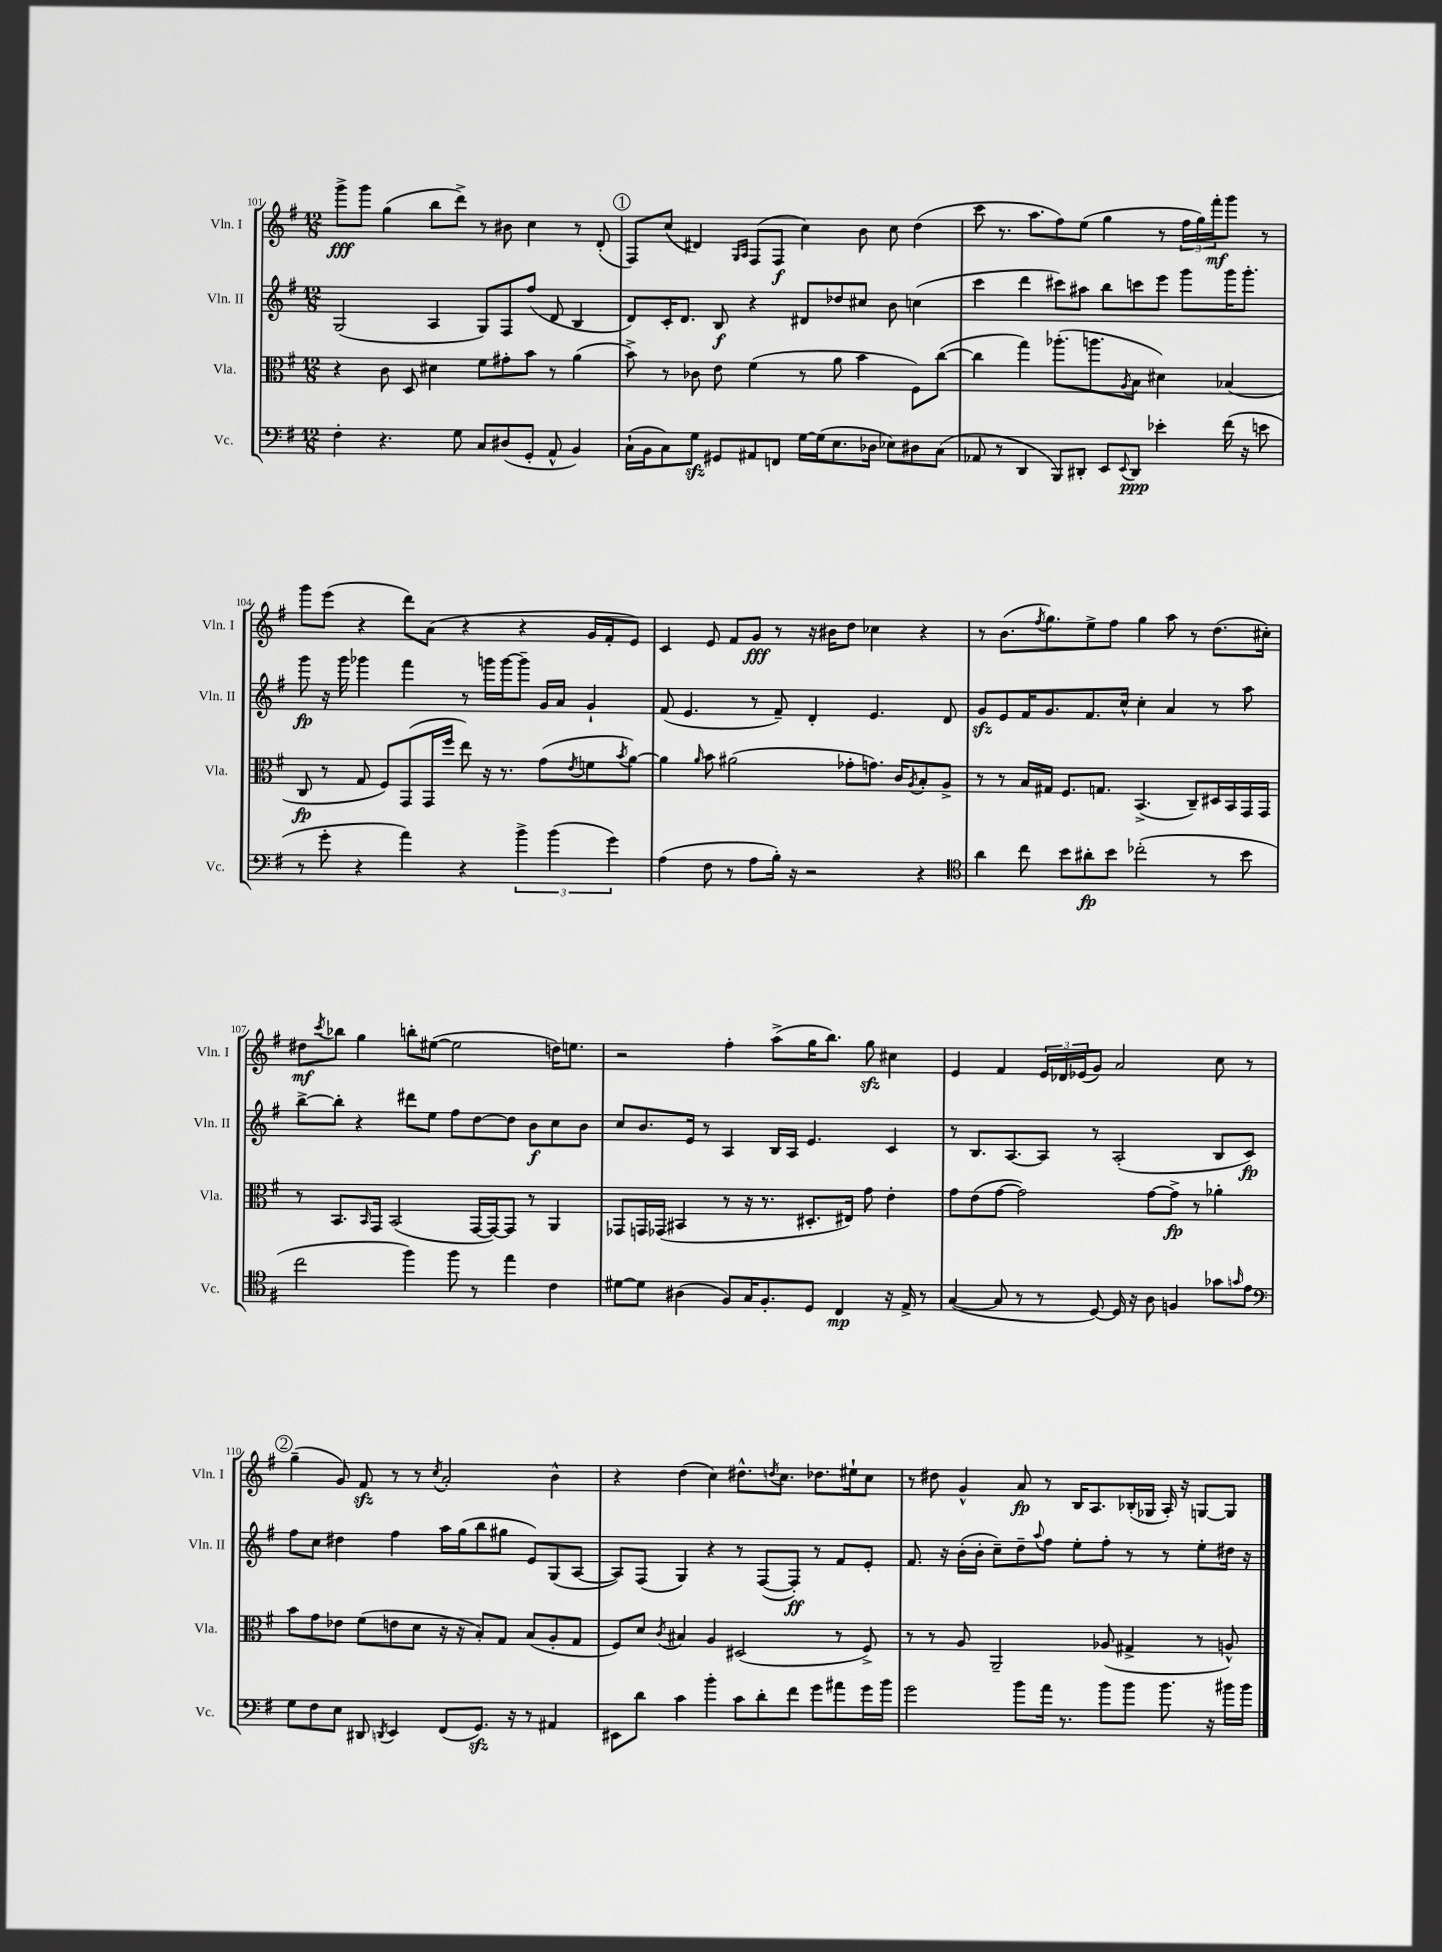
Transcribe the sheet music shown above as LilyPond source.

<<
\new StaffGroup <<
\new Staff = "s0" \with { instrumentName = "Vln. I" shortInstrumentName = "Vln. I" } {
    \clef treble \key g \major \numericTimeSignature \time 12/8
    g'''8->\fff g'''8 g''4( b''8 d'''8->) r8 bis'8 c''4 r8 d'8-.( |
    \mark \markup { \circle "1" } fis8) c''8( dis'4) \grace { g16 a16 } fis8( fis8\f c''4) b'8 c''8 d''4( |
    c'''8 r8. a''8. fis''8) e''8( g''4 r8 \tuplet 3/2 { fis''16 g''16) fis'''16-.\mf } g'''8 r8 |
    g'''8 e'''8( r4 d'''8) a'8( r4 r4 g'16 fis'16-. e'8) |
    c'4 e'8 fis'8 g'8\fff r8 r16 bis'16 d''8 ces''4 r4 |
    r8 b'8.( \acciaccatura { fis''8 } g''8.) e''8-> fis''8 g''4 a''8 r8 d''8.( cis''16-.) |
    dis''8\mf \acciaccatura { c'''8 } bes''8 g''4 b''8-. eis''8~( eis''2 d''16) e''8. |
    r2 fis''4-. a''8->( g''16 b''8.) g''8\sfz cis''4 |
    e'4 fis'4 \tuplet 3/2 { e'16 des'16 ees'16( } g'8) a'2 c''8 r8 |
    \mark \markup { \circle "2" } g''4--( g'8) fis'8\sfz r8 r8 \acciaccatura { c''8 } a'2-. b'4-^ |
    r4 d''4( c''4) dis''8.-^ \acciaccatura { d''8 } c''8. des''8. eis''16-! c''8 |
    r8 dis''8 g'4-^ a'8\fp r8 b16 a8. bes16-.( ges16 a16-.) r16 g8~ g8 \bar "|." |
}
\new Staff = "s1" \with { instrumentName = "Vln. II" shortInstrumentName = "Vln. II" } {
    \clef treble \key g \major \numericTimeSignature \time 12/8
    g2( a4 g8) fis8 fis''8( d'8 b4 |
    \mark \markup { \circle "1" } d'8) c'16-. d'8. b8\f r4 dis'8 des''8 cis''8 b'8 c''4( |
    c'''4 d'''4 cis'''8) ais''8 b''8 c'''8 e'''8 g'''8 g'''16 g'''8.-. |
    g'''8\fp r16 g'''16 ges'''4 fis'''4 r8 g'''16 g'''16~ g'''8-- g'16 a'16 g'4-! |
    fis'8( e'4. r8 fis'8--) d'4-. e'4. d'8 |
    g'8\sfz e'8 fis'16 g'8. fis'8. c''16-^ c''4-. a'4 r8 a''8 |
    b''8~-> b''8-. r4 dis'''8 e''8 fis''8 d''8~ d''8 b'8\f c''8 b'8 |
    c''8 b'8. e'16 r8 a4 b16 a16 e'4. c'4 |
    r8 b8. a8.~ a8 r8 a2-.( b8 c'8\fp) |
    \mark \markup { \circle "2" } fis''8 c''8 dis''4 fis''4 a''16 g''16( b''8 gis''8 e'8) g8( a8~ |
    a8) fis8( g4) r4 r8 fis8~( fis8-.\ff) r8 fis'8 e'8-. |
    fis'8. r16 b'16-.( b'16-. c''8--) d''8-- \appoggiatura { a''8 } fis''8 e''8-. fis''8-. r8 r8 e''8-. dis''16 r16 \bar "|." |
}
\new Staff = "s2" \with { instrumentName = "Vla." shortInstrumentName = "Vla." } {
    \clef alto \key g \major \numericTimeSignature \time 12/8
    r4 c'8 d8 dis'4 fis'8 gis'8-. b'8 r8 a'4( |
    \mark \markup { \circle "1" } b'8->) r8 ces'8 e'8 fis'4( r8 a'8 b'4 fis8) c''8~( |
    c''4 g''4) aes''8.-.( a''8. \acciaccatura { a8 } b8 dis'4) bes4( |
    c8\fp r8 g8 fis8) g,8( g,16 fis''16 e''8) r16 r8. g'8( \acciaccatura { e'8 } f'8 \acciaccatura { b'8 } a'8~) |
    a'4 \grace { a'16 } b'8 ais'2( ges'8-. g'8.) c'16 \acciaccatura { a8 } b8-. a8-> |
    r8 r8 b16 gis16 fis8. g8. b,4.->( c8--) dis16 b,16 g,16 g,16 |
    r8 b,8. \grace { b,16 } g,16 b,2( g,16~ g,16~) g,8 r8 a,4 |
    ges,8 g,16 ges,16( bis,4 r8 r16 r8. dis8.-. eis16) g'8 e'4-. |
    g'8 e'8( g'8~ g'2) g'8~ g'8->\fp r8 aes'4-. |
    \mark \markup { \circle "2" } b'8 g'8 ees'8 fis'8( e'8 d'8 r16 r16 b8-.) g8 b8( a8-. g8 |
    fis8) d'8 \acciaccatura { c'8 } bis4 a4 dis2( r8 fis8->) |
    r8 r8 a8 a,2-- aes8( gis4-> r8 a8-^) \bar "|." |
}
\new Staff = "s3" \with { instrumentName = "Vc." shortInstrumentName = "Vc." } {
    \clef bass \key g \major \numericTimeSignature \time 12/8
    fis4-. r4. g8 c8 dis8( g,8-. a,8-^ b,4) |
    \mark \markup { \circle "1" } c16-!( b,16 c8) g8\sfz gis,8 ais,8 f,8 g16~ g16( e8. des16 ees8) dis8 c8( |
    aes,8 r8 d,4 b,,8) dis,8-. e,8 \appoggiatura { e,8 } dis,8\ppp ees'4-. fis'16( r16 e'8 |
    r8 g'8-. r4 a'4) r4 \tuplet 3/2 { b'4-> b'4( g'4) } |
    a4( fis8 r8 a8 b16-.) r16 r2 r4 |
    \clef tenor a'4 c''8 b'8 ais'8-.\fp b'8 ces''2-.( r8 b'8 |
    c''2 fis''4) fis''8 r8 e''4 c'4 |
    dis'8~ dis'8 ais4( fis8) g16 fis8.-. d8 c4\mp r16 e16-> r8 |
    g4~( g8 r8 r8 d8~) d16 r16 a8 f4 ges'8 \grace { g'16 } e'8 |
    \mark \markup { \circle "2" } \clef bass g8 fis8 e8 dis,8 \acciaccatura { d,8 } e,4 fis,8( g,8.\sfz) r16 r8 ais,4 |
    eis,8 d'8 c'4 b'4-. c'8 d'8-. fis'8 g'8 ais'8 g'16 b'16 |
    g'2 b'8 a'16 r8. b'8 b'8 b'8. r16 bis'16 bis'16 \bar "|." |
}
>>
>>
\layout { \context { \Score currentBarNumber = #101 } }
